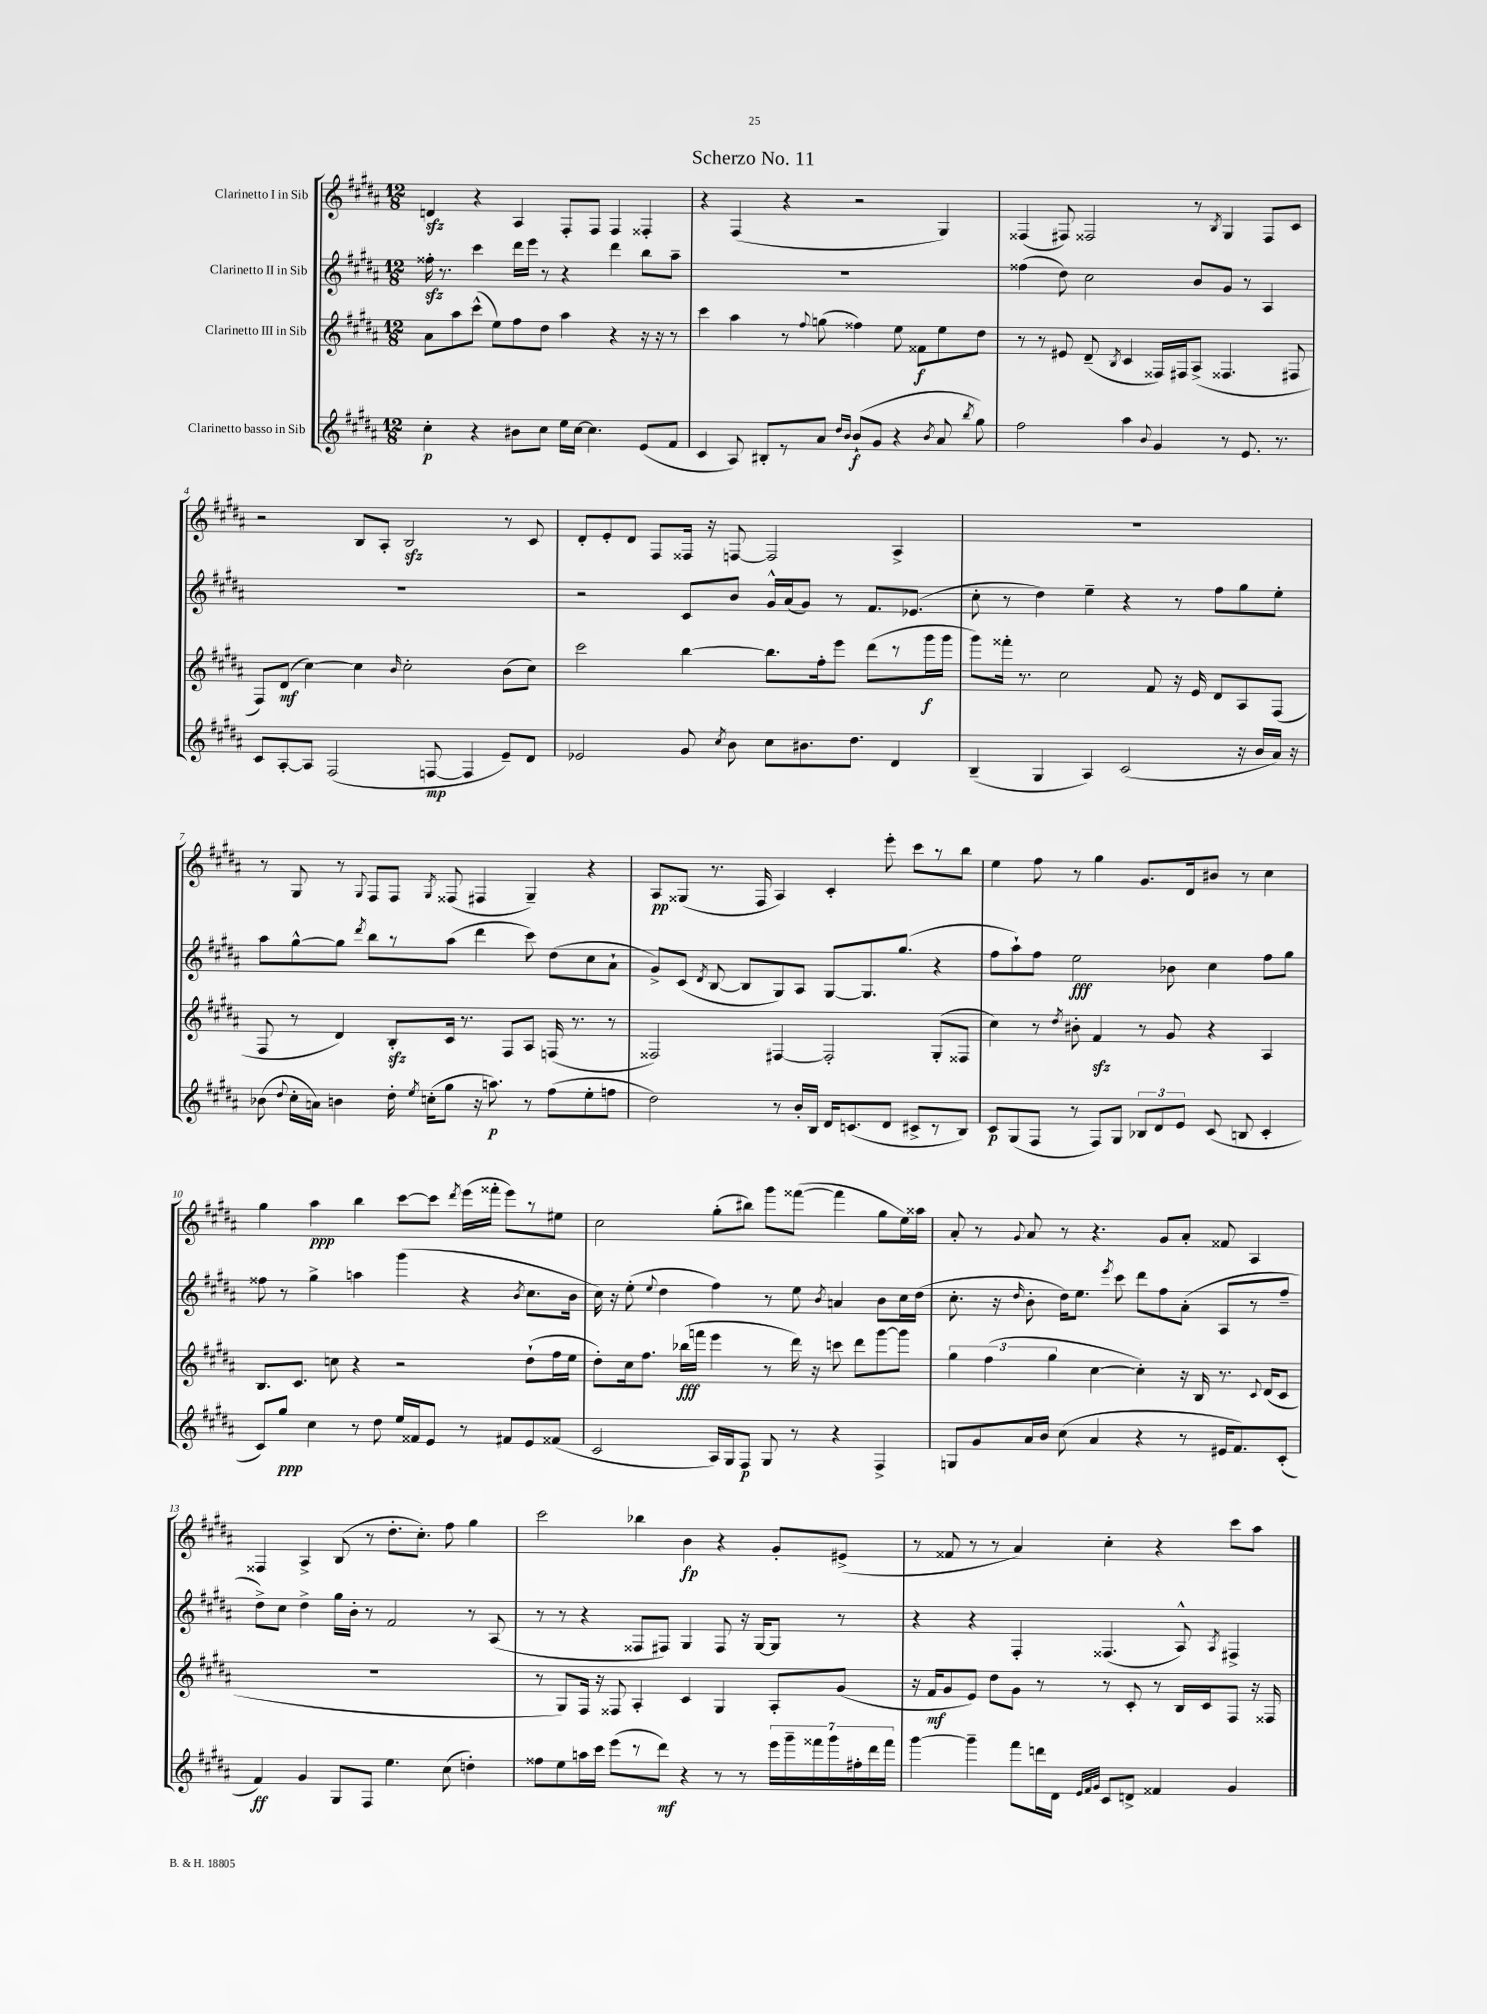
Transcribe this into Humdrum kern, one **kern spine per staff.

**kern	**kern	**kern	**kern
*staff4	*staff3	*staff2	*staff1
*clefG2	*clefG2	*clefG2	*clefG2
*k[f#c#g#d#a#]	*k[f#c#g#d#a#]	*k[f#c#g#d#a#]	*k[f#c#g#d#a#]
*M12/8	*M12/8	*M12/8	*M12/8
4cc#'	8a#	16ff##'	4d
.	.	8.r	.
.	8aa#	.	.
4r	(8ccc#^^	4ccc#	4r
.	8ee)	.	.
8b#	8ff#	16ddd#	4A#
.	.	16eee	.
8cc#	8dd#	8r	.
16ee	4aa#	4r	8F#'
[16cc#	.	.	.
4.cc#]	.	.	8F#
.	4r	4ddd#	4F#
(8e	16r	8bb	4F##'
.	16r	.	.
8f#	8r	8aa#~	.
=	=	=	=
4c#	4ccc#	1.r	4r
8A#)	4aa#	.	(4F#
8B#'	.	.	.
8r	8r	.	4r
.	8qqff#	.	.
8a#	(8gg	.	.
16qqdd#	.	.	.
16qqb	.	.	.
(8b`	4ff##)	.	2r
8g#	.	.	.
4r	8ee	.	.
.	8f##	.	.
8qb	.	.	.
8a#	8ee	.	4G#)
8qbb	.	.	.
8gg#)	8dd#	.	.
=	=	=	=
2ff#	8r	(4ff##	(4F##
.	8r	.	.
.	8e#	8dd#)	8F#)
.	(8d#~	2cc#	2F##
.	8qB	.	.
4aa#	4c#	.	.
8qqb	.	.	.
4g#	16F##)	.	.
.	16F#	.	.
.	(8A#^	8b	8r
.	.	.	8qB
8r	4.F##	8g#	4G#
8.e	.	8r	.
.	.	4A#	8F##
8.r	.	.	.
.	8F#	.	8c#
=	=	=	=
8c#	8F#)	1.r	2r
[8A#'	(8d#	.	.
8A#]	[4cc#)	.	.
(2F#	.	.	.
.	4cc#]	.	8B
.	.	.	8A#'
.	16qqb	.	.
.	2cc#'	.	2B
[8F	.	.	.
4F]	.	.	.
8e~)	(8b	.	8r
8d#	8cc#)	.	8c#
=	=	=	=
2e-	2ccc#	2r	8d#'
.	.	.	8e'
.	.	.	8d#
.	.	.	8F#
8g#	[4bb	8c#	16F##
.	.	.	16r
8qcc#	.	.	.
8b	.	8b	[8F
8cc#	8.bb]	16g#^^	2F]
.	.	(16a#	.
8.b#	.	8g#)	.
.	16ff#'	.	.
.	8eee	8r	.
8.dd#	.	.	.
.	(8ddd#	8.f#	.
4d#	8r	.	4A#^
.	.	(8.e-	.
.	16ggg#	.	.
.	16ggg#	.	.
=	=	=	=
(4B~	8ggg#)	8cc#'	1.r
.	16fff##'	8r	.
.	8.r	.	.
4G#	.	4dd#)	.
.	2cc#	.	.
4A#)	.	4ee~	.
(2c#	.	4r	.
.	8f#	.	.
.	16r	8r	.
.	16e	.	.
.	8d#	8ff#	.
16r	8A#	8gg#	.
16b	.	.	.
16a#)	(8F#	8ee'	.
16r	.	.	.
=	=	=	=
(8b-	8F#	8aa#	8r
8qqdd#	.	.	.
16cc#'	8r	[8gg#^^	8G#
16a)	.	.	.
4b	4d#)	8gg#]	8r
.	.	8qddd#	8qqG#
.	.	8bb	8F#
16dd#'	8B'	8r	8F#
8qee	.	.	.
(16cc'	.	.	.
.	.	.	8qG#
8gg#	16c#	(8aa#	(8F##
.	8.r	.	.
16r	.	4ddd#	4F#
8.aa)	.	.	.
.	8F#	.	.
8r	8A#	8ccc#)	4G#~)
(8ff#	(16F	(8dd#	.
.	8.r	.	.
8ee'	.	8cc#	4r
8ff	8r	8a#`	.
=	=	=	=
2dd#)	2F##)	8g#^)	8A#
.	.	(8c#	(8G##
.	.	8qd#	.
.	.	[8B	8.r
.	.	8B]	.
.	.	.	16F#
8r	[4F#	8G#)	4A#)
16b'	.	8A#	.
16B	.	.	.
16d#	2F#']	[8G#	4c#'
(8.c	.	.	.
.	.	8.G#]	.
8d#	.	.	8eee'
.	.	(8.gg#	.
8c#^	.	.	8ccc#
8r	(8G#'	4r	8r
8B)	8F##	.	8bb
=	=	=	=
8c#	4cc#)	8ff#	4ee
(8G#	.	8aa#`)	.
8F#	8r	8ff#	8ff#
.	8qdd#	.	.
8r	8b#'	2ee	8r
8F#)	4f#	.	4gg#
8G#	.	.	.
12B-	8r	.	8.g#
12d#	.	.	.
.	8g#	8b-	.
12e	.	.	.
.	.	.	16d#
(8c#	4r	4cc#	8b#
8B	.	.	8r
4c#'	4A#	8ff#	4cc#
.	.	8gg#	.
=	=	=	=
8c#)	8.B	8ff##	4gg#
8gg#	.	8r	.
.	8.c#	.	.
4cc#	.	4gg#^	4aa#
.	8cc	.	.
8r	4r	4aa	4bb
8dd#	.	.	.
16ee	2r	(4ggg#	[8ccc#
16f##	.	.	.
8e	.	.	8ccc#]
.	.	.	8qddd#
8r	.	4r	(16eee
.	.	.	16fff##'
8f#	.	.	8eee)
.	.	8qb	.
8e	(8dd#`	8.cc#	8r
(8f##	16ff#	.	8ee#
.	16ee	16b	.
=	=	=	=
2c#	8dd#')	16cc#)	2cc#
.	.	16r	.
.	16cc#	(8ee'	.
.	8.ff#	.	.
.	.	8qqee	.
.	.	4dd#	.
.	(16bb-	.	.
.	16fff	.	.
16A#)	4eee	4ff#)	(8gg#'
16G#	.	.	.
8F#	.	.	8bb#)
8G#	8r	8r	8ggg#
8r	16ddd#)	8ee	([8fff##
.	16r	.	.
.	.	8qb	.
4r	8ccc	4a	4fff##]
.	8ddd#	.	.
4F#^	[8ggg#	8b	8gg#
.	8ggg#]	16cc#	16ee)
.	.	(16dd#	16aa##
=	=	=	=
8G	6gg#	8.cc#'	8a#'
8g#	.	.	8r
.	(6ff#	.	.
.	.	16r	.
.	.	16qqdd#	8qqg#
16a#	.	8b'	8a#
16b	.	.	.
.	6gg#	.	.
(8cc#	.	16dd#)	8r
.	.	8.ee	.
4a#	[4cc#	.	4.r
.	.	8qeee	.
.	.	8ccc#	.
4r	4cc#'])	8ddd#	.
.	.	8ff#	8g#
8r	16r	(8a#'	8a#'
.	16B	.	.
16e#	8.r	8A#	8f##
8.f#)	.	.	.
.	.	8r	4A#
.	8qqc#	.	.
.	(16d#	.	.
(8c#'	8c#	8ff#~	.
=	=	=	=
4f#)	1.r	8dd#^)	4F##
.	.	8cc#	.
4g#	.	4dd#^	4A#^
8G#	.	16gg#	(8B
.	.	16b'	.
8F#	.	8r	8r
4.ee	.	2f#	8.dd#'
.	.	.	8.cc#')
(8cc#	.	.	8ff#
4dd')	.	8r	4gg#
.	.	(8A#	.
=	=	=	=
8ff##	8r	8r	2ccc#
8ee	8G#)	8r	.
16aa	16F#	4r	.
16ccc#	16r	.	.
(8eee	8F##	.	.
8r	4A#'	8F##	4bb-
8ddd#)	.	8F#)	.
4r	4c#	4G#	4b
8r	4G#	8F#	4r
8r	.	16r	.
.	.	[16G#	.
28eee	8A#'	8G#]	8g#'
28ggg#~	.	.	.
28fff##	.	.	.
28ggg#	.	.	.
.	(8g#	8r	(8e#^
28ff#'	.	.	.
28ddd#	.	.	.
28fff##	.	.	.
=	=	=	=
[4ggg#	16r	4r	8r
.	16f#	.	.
.	8g#	.	8f##
4ggg#~]	8e)	4r	8r
.	8dd#	.	8r
8fff#	8g#	4F#'	4a#)
16ddd	8r	.	.
16d#	.	.	.
32qqe	.	.	.
32qqf#	.	.	.
32qqg#	.	.	.
8c#	8r	(4.F##	4cc#'
8d^	8c#'	.	.
4f##	8r	.	4r
.	16B	8A#^^)	.
.	16c#	.	.
.	.	8qA#	.
4g#	8F#	4F#^	8ccc#
.	16r	.	8aa#
.	16F##	.	.
==	==	==	==
*-	*-	*-	*-
